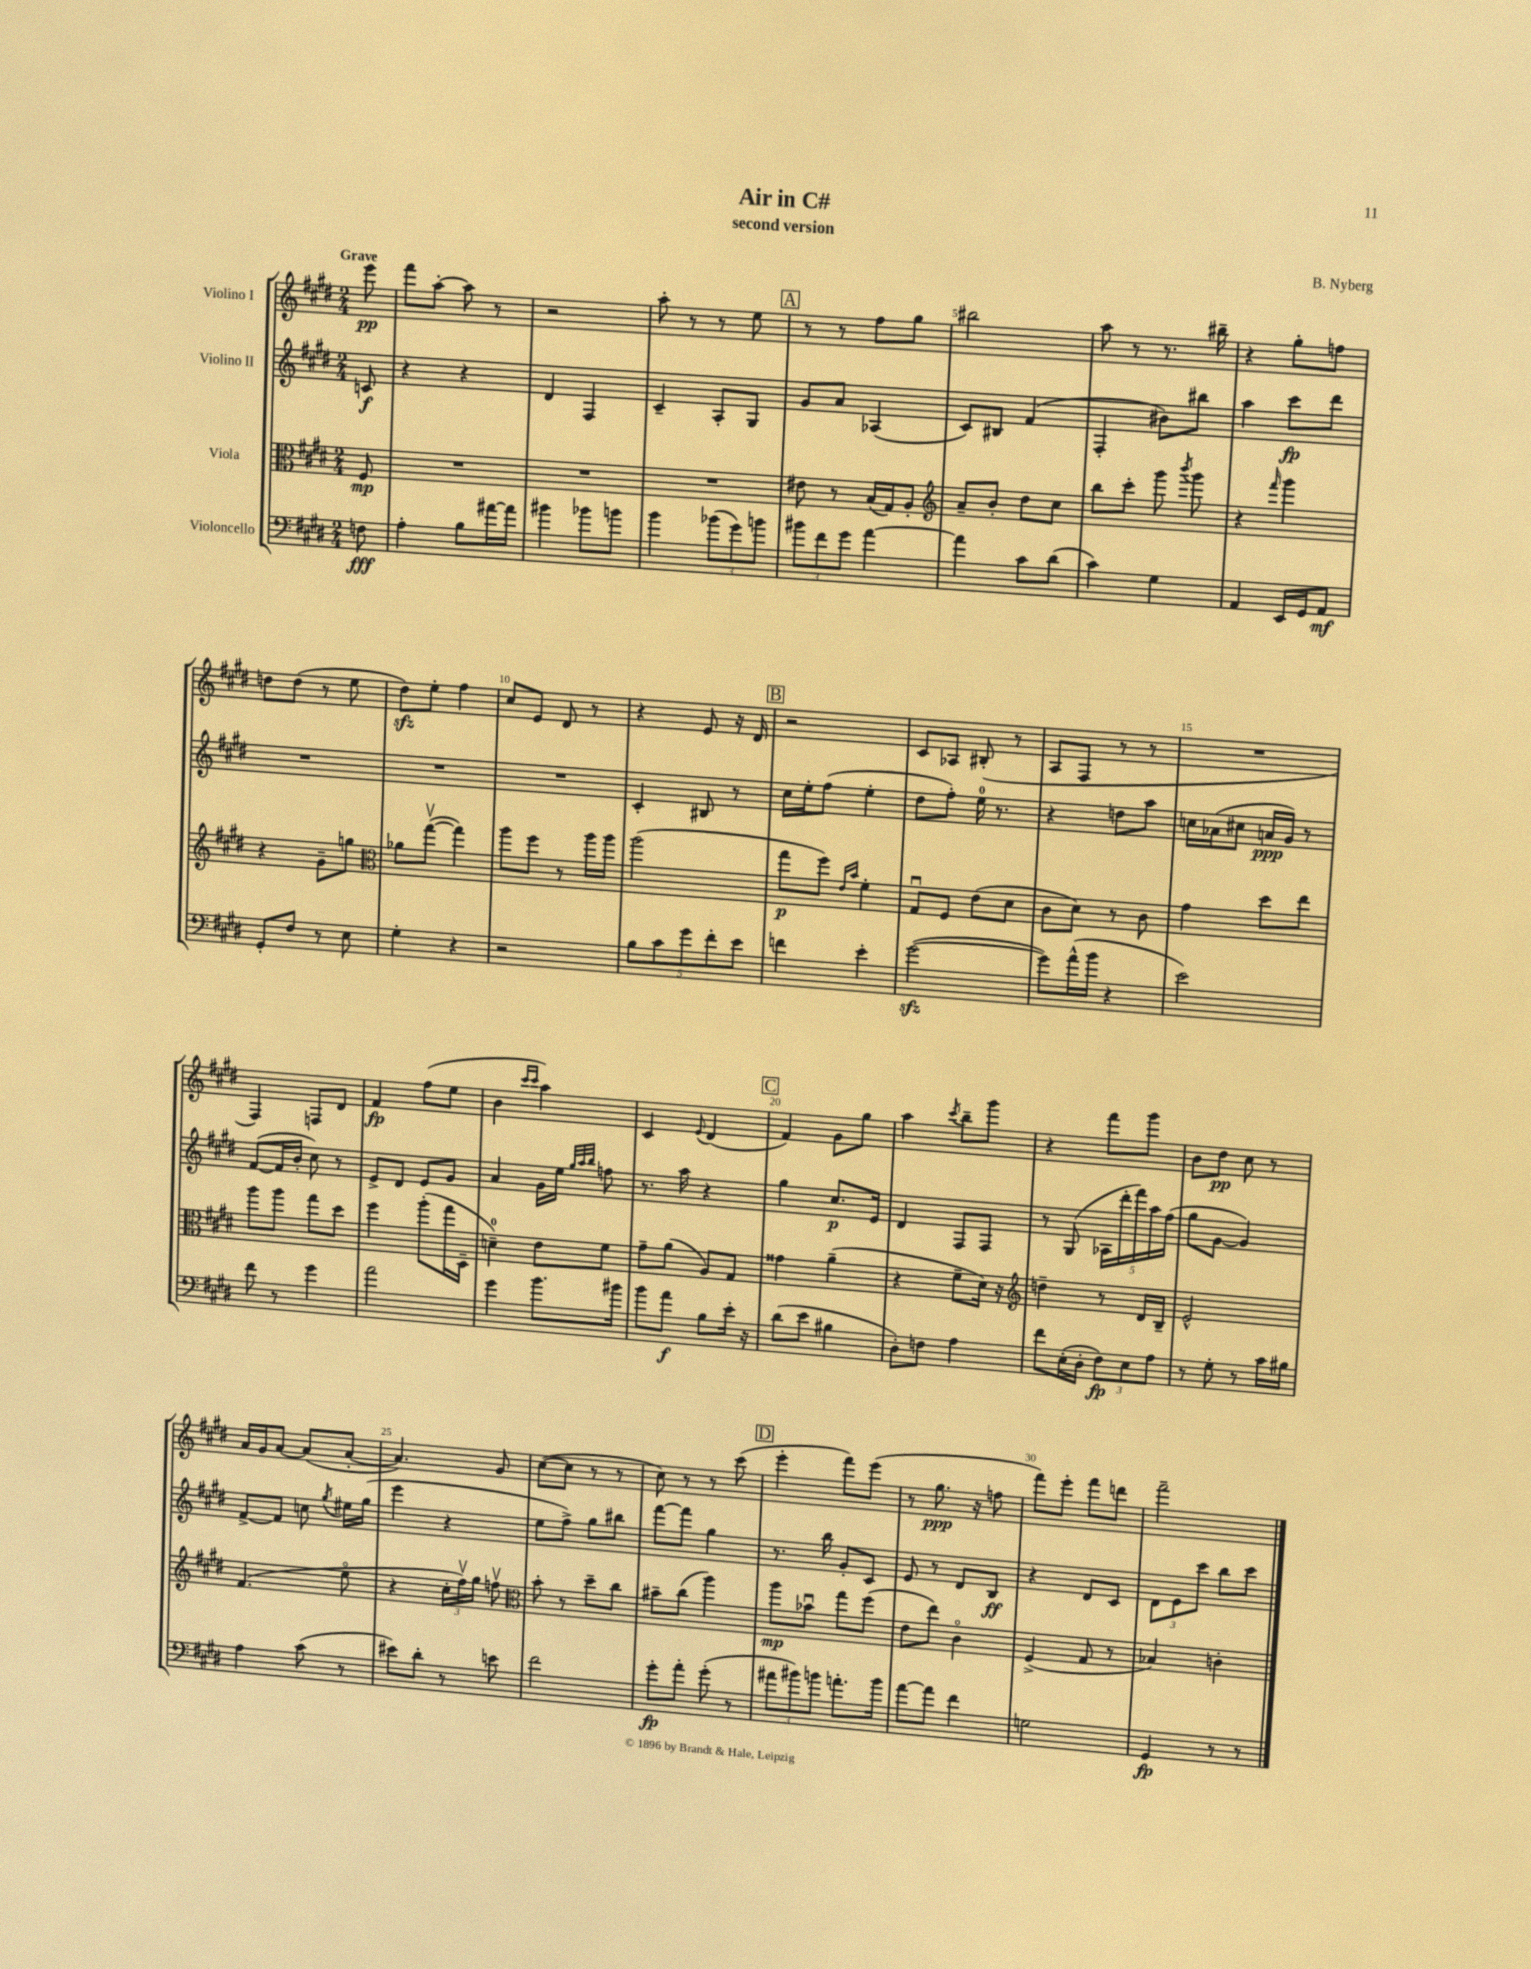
\header { title = "Air in C#" composer = "B. Nyberg" subtitle = "second version" }
<<
\new StaffGroup <<
\new Staff = "s0" \with { instrumentName = "Violino I" } {
    \clef treble \key e \major \numericTimeSignature \time 2/4 \partial 8 \tempo "Grave"
    \autoBeamOff e'''8\pp |
    fis'''8[ a''8]~-. a''8 r8 |
    r2 |
    a''8-. r8 r8 e''8 |
    \mark \markup { \box "A" } r8 r8 fis''8[ gis''8] |
    bis''2 |
    a''8 r8 r8. bis''16-- |
    r4 gis''8[-. f''8] |
    d''8[ d''8]( r8 e''8 |
    dis''8[\sfz) e''8]-. fis''4 |
    cis''8[ e'8] dis'8 r8 |
    r4 e'8 r16 dis'16 |
    \mark \markup { \box "B" } r2 |
    cis'8[ aes8] bis8-.( r8 |
    a8[ fis8] r8 r8 |
    R2 |
    fis4) f8[ dis'8] |
    fis'4\fp fis''8[( e''8] |
    b'4 \grace { cis'''16[ cis'''16] } a''4) |
    cis'4 \appoggiatura { e'8 } dis'4( |
    \mark \markup { \box "C" } fis'4) gis'8[ gis''8] |
    a''4 \acciaccatura { cis'''8 } b''8[-- gis'''8] |
    r4 fis'''8[ gis'''8] |
    b'8[ dis''8]\pp cis''8 r8 |
    a'16[ gis'16 a'8]~ a'8[( a'8]~-. |
    a'4.) gis'8 |
    cis''8[~( cis''8] r8 r8 |
    cis''8) r8 r8 cis'''8( |
    \mark \markup { \box "D" } e'''4-. fis'''8[) e'''8]( |
    r8 gis''8.\ppp r16 f''8 |
    fis'''8[) e'''8]-. fis'''8[ d'''8] |
    fis'''2-- \bar "|." |
}
\new Staff = "s1" \with { instrumentName = "Violino II" } {
    \clef treble \key e \major \numericTimeSignature \time 2/4 \partial 8
    \autoBeamOff c'8\f |
    r4 r4 |
    dis'4 fis4 |
    cis'4-- a8[-. gis8] |
    \mark \markup { \box "A" } gis'8[ a'8] aes4( |
    cis'8[) bis8] fis'4( |
    fis4-. bis'8[) bis''8] |
    a''4 cis'''8[\fp dis'''8] |
    R2 |
    R2 |
    R2 |
    cis'4-. bis8 r8 |
    \mark \markup { \box "B" } cis''16[ e''16-. fis''8]( e''4-. |
    dis''8[ fis''8]-.) e''16-0 r8. |
    r4 d''8[ a''8] |
    c''16[ aes'16( cis''8] a'16[\ppp gis'16]) r8 |
    fis'8[~( fis'16 b'16]-. cis''8) r8 |
    e'8[-> dis'8] e'8[ gis'8] |
    a'4 gis'16[ e''16] \grace { gis''32[ a''32 b''32] } f''8 |
    r8. a''16 r4 |
    \mark \markup { \box "C" } gis''4 cis''8.[\p e'16] |
    dis'4 fis8[ fis8] |
    r8 gis8( \tuplet 5/4 { aes16[ dis'''16-. fis'''16) a''16 fis''16]( } |
    gis''8[ gis'8]~ gis'4) |
    fis'8[~-> fis'8] c''8 \acciaccatura { gis''8 } eis''16[ gis''16]( |
    e'''4 r4 |
    e''8[ fis''8]->) gis''8[ bis''8] |
    fis'''8[~ fis'''8] gis''4 |
    \mark \markup { \box "D" } r8. b''16 gis'8[-. cis'8] |
    e'8 r8 dis'8[ b8]\ff |
    r4 dis'8[ cis'8] |
    \tuplet 3/2 { dis'8[ e'8 cis'''8] } b''8[ cis'''8] \bar "|." |
}
\new Staff = "s2" \with { instrumentName = "Viola" } {
    \clef alto \key e \major \numericTimeSignature \time 2/4 \partial 8
    \autoBeamOff fis8\mp |
    R2 |
    R2 |
    R2 |
    \mark \markup { \box "A" } eis'8 r8 b16[( gis16) a8]-. |
    \clef treble a'8[-- b'8]-. dis''8[ cis''8] |
    b''8[ cis'''8]-. gis'''8 \acciaccatura { b'''8 } gis'''8 |
    r4 \grace { fis'''16 } gis'''4 |
    r4 gis'8[-- g''8] |
    \clef alto aes'8[ gis''8]~\upbow( gis''4) |
    a''8[ fis''8] r8 a''16[ a''16] |
    a''2( |
    \mark \markup { \box "B" } gis''8[\p fis''8]) \grace { e'16[ b'16] } fis'4-. |
    gis8[\downbow fis8] e'8[( dis'8] |
    cis'8[ dis'8]) r8 cis'8 |
    gis'4 dis''8[ e''8] |
    a''8[ a''8] gis''8[ dis''8] |
    fis''4 a''8[-.( gis''16 dis16]-- |
    d'4-0--) e'8[ fis'8] |
    gis'8[-- a'8]( a8[) gis8] |
    \mark \markup { \box "C" } gisis'4 a'4--( |
    r4 fis'8[-- dis'16]) r16 |
    \clef treble d''4-- r8 dis'16[ b16]-- |
    e'2-^ |
    fis'4.( e''8\flageolet |
    r4 \tuplet 3/2 { cis''16[-. fis''16\upbow) gis''16] } f''8\upbow |
    \clef alto b'8-. r8 dis''8[-- cis''8] |
    bis'8[-- cis''8]( a''4) |
    \mark \markup { \box "D" } a''8[\mp bes'8]\downbow gis''8[ fis''8]( |
    e'8[ e''8]) cis'4\flageolet |
    fis4->( gis8 r8 |
    bes4) c'4-. \bar "|." |
}
\new Staff = "s3" \with { instrumentName = "Violoncello" } {
    \clef bass \key e \major \numericTimeSignature \time 2/4 \partial 8
    \autoBeamOff f8\fff |
    a4-. b8[ ais'16~ ais'16] |
    bis'4 bes'8[ b'8] |
    b'4 \tuplet 3/2 { bes'8[( gis'8) b'8] } |
    \mark \markup { \box "A" } \tuplet 3/2 { bis'8[ fis'8 gis'8] } a'4~ |
    a'4 cis'8[ dis'8]( |
    cis'4) gis4 |
    a,4 e,16[ gis,16 a,8]\mf |
    gis,8[-. fis8] r8 e8 |
    gis4-. r4 |
    r2 |
    \tuplet 5/4 { b8[ cis'8 gis'8 fis'8-. e'8] } |
    \mark \markup { \box "B" } f'4 e'4-. |
    gis'2~\sfz( |
    gis'8[) a'16-^( b'16] r4 |
    e'2) |
    fis'8 r8 gis'4 |
    a'2 |
    gis'4 b'8.[ bis'16] |
    b'8[ a'8]\f b8[ e'16]-. r16 |
    \mark \markup { \box "C" } dis'8[( e'8] bis4 |
    dis8[-.) f8] a4 |
    fis'8[ e16-.( dis16]-. \tuplet 3/2 { fis8[\fp) e8 a8] } |
    r8 gis8-. r8 cis'16[ bis16] |
    a4 cis'8( r8 |
    eis'8[) dis'8]-. r8 e'8 |
    fis'2 |
    gis'8[-.\fp a'8]-. gis'8-.( r8 |
    \mark \markup { \box "D" } \tuplet 3/2 { ais'8[ bis'8) b'8] } a'8.[-. b'16] |
    a'8[~ a'8] fis'4 |
    g2 |
    gis,4\fp r8 r8 \bar "|." |
}
>>
>>
\layout { \context { \Score \override BarNumber.break-visibility = ##(#f #t #t) barNumberVisibility = #(every-nth-bar-number-visible 5) } }
